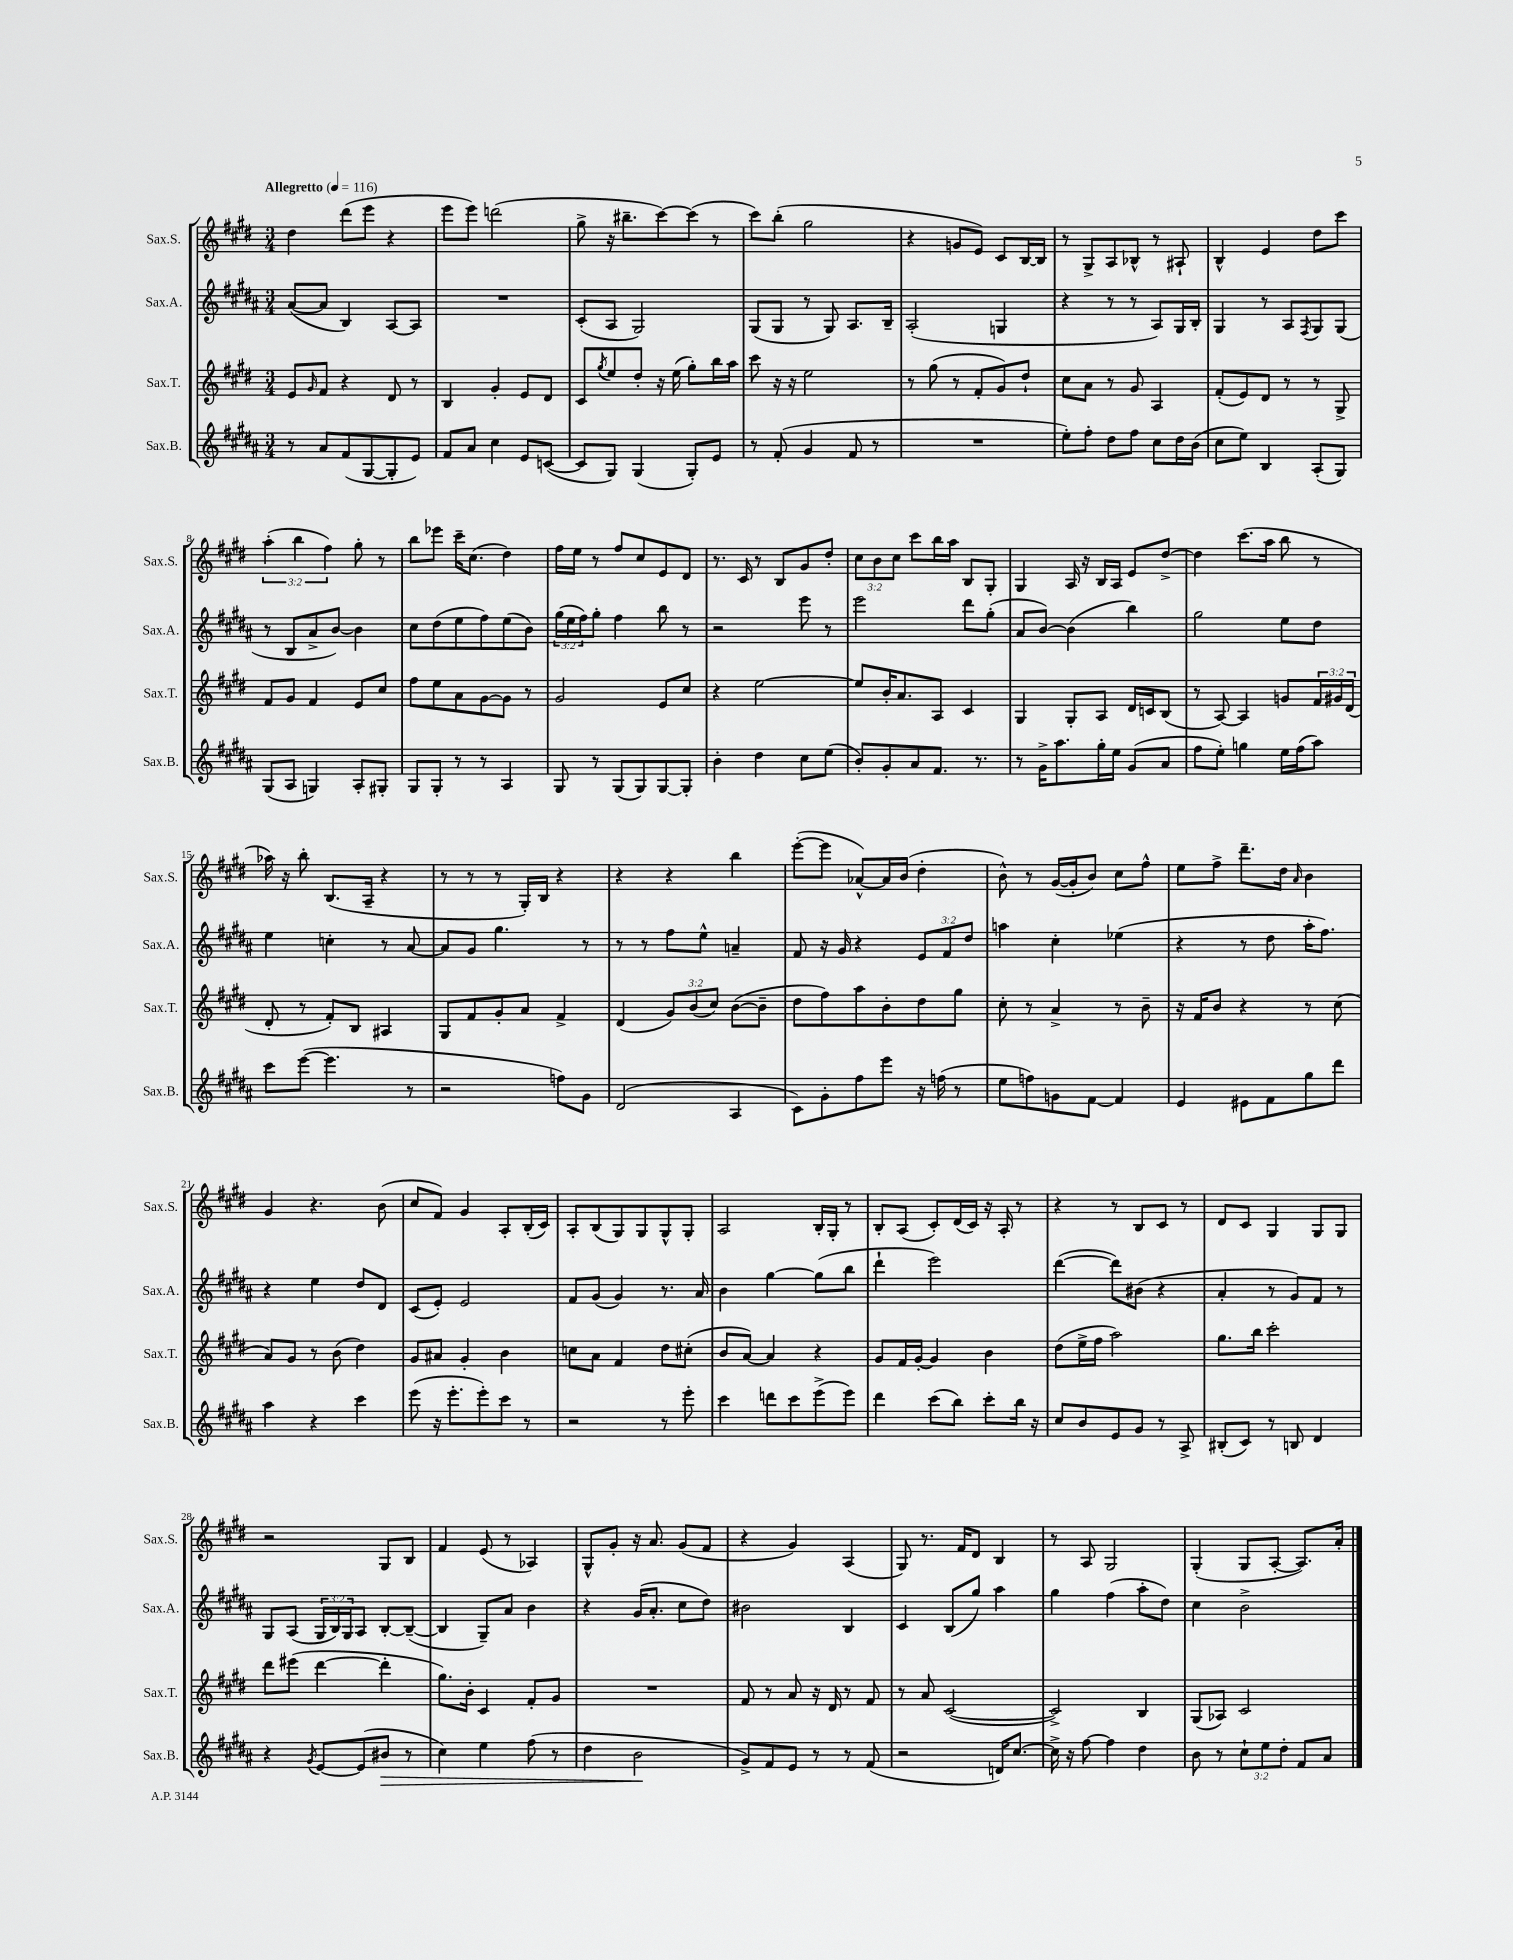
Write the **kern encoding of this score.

**kern	**dynam	**kern	**kern	**kern
*part4	*part4	*part3	*part2	*part1
*staff4	*staff4	*staff3	*staff2	*staff1
*I"Sax.B.	*	*I"Sax.T.	*I"Sax.A.	*I"Sax.S.
*I'Sax.B.	*	*I'Sax.T.	*I'Sax.A.	*I'Sax.S.
*clefG2	*	*clefG2	*clefG2	*clefG2
*k[f#c#g#d#a#]	*	*k[f#c#g#d#]	*k[f#c#g#d#a#]	*k[f#c#g#d#]
*M3/4	*	*M3/4	*M3/4	*M3/4
*MM116	*	*MM116	*MM116	*MM116
=1	=1	=1	=1	=1
!	!	!	!	!LO:TX:a:B:t=Allegretto
8r	.	8e/L	([8a#/L	4dd#\
.	.	16qqg#/	.	.
8a#/L	.	8f#/J	8a#/J]	.
(8f#/	.	4r	4B/)	(8ddd#\L
[8G#/	.	.	.	8eee\J
8G#'/]	.	8d#/	[8A#/L	4r
8e/J)	.	8r	8A#/J]	.
=2	=2	=2	=2	=2
8f#/L	.	4B/	2.r	8eee\L
8a#/J	.	.	.	8eee\J)
4cc#\	.	4g#'/	.	(2dddn\
8e/L	.	8e/L	.	.
([8cn/J	.	8d#/J	.	.
=3	=3	=3	=3	=3
8c/L]	.	8c#/L	(8c#'/L	8gg#^\
.	.	8qgg#/	.	.
8G#/J)	.	8ee/	8A#/J	16r
.	.	.	.	8.bb#X~\L
(4G#/	.	8dd#'/J	2G#/)	.
.	.	16r	.	[8ccc#\)
.	.	(16ee\	.	.
8G#'/L)	.	8gg#'\L)	.	(8ccc#\J]
8e/J	.	16bb\L	.	8r
.	.	16aa\JJ	.	.
=4	=4	=4	=4	=4
8r	.	8ccc#\	(8G#/L	8ccc#\L)
(8f#'/	.	16r	8G#/J	(8bb'\J
.	.	16r	.	.
4g#/	.	2ee\	8r	2gg#\
.	.	.	8G#/)	.
8f#/	.	.	8.A#/L	.
8r	.	.	.	.
.	.	.	16B~/Jk	.
=5	=5	=5	=5	=5
2.r	.	8r	(2A#'/	4r
.	.	(8gg#\	.	.
.	.	8r	.	8gn/L
.	.	8f#'/L	.	8e/J)
.	.	8g#/)	4Gn/	8c#/L
.	.	8dd#`/J	.	[16B/L
.	.	.	.	16B/JJ]
=6	=6	=6	=6	=6
8ee'\L)	.	8cc#\L	4r	8r
8ff#'\J	.	8a\J	.	8G#^/L
8dd#\L	.	8r	8r	8A/
8ff#\J	.	8g#/	8r	8B-X^^/J
8cc#\L	.	4A/	8A#/L)	8r
16dd#\L	.	.	16G#/L	8A#X`/
(16b\JJ	.	.	16B'/JJ	.
=7	=7	=7	=7	=7
8cc#\L	.	(8f#'/L	4G#/	4B^^/
8ee\J)	.	8e/)	.	.
4B/	.	8d#/J	8r	4e/
.	.	8r	8A#/L	.
.	.	.	8qF#/	.
(8A#'/L	.	8r	8G#/	8dd#\L
8G#/J)	.	8G#^/	(8G#/J	8ccc#\J
!!LO:LB:g=z
=8	=8	=8	=8	=8
(8G#/L	.	8f#/L	8r	(6aa'\
8A#/J	.	8g#/J	8B/L	.
.	.	.	.	6bb\
4Gn/)	.	4f#/	8a#^/	.
.	.	.	.	6ff#\)
.	.	.	[8b/J)	.
8A#'/L	.	8e/L	4b\]	8gg#'\
8G#X'/J	.	8cc#/J	.	8r
=9	=9	=9	=9	=9
8G#/L	.	8ff#\L	8cc#\L	8bb\L
8G#'/J	.	8ee\	(8dd#\	8eee-X\J
8r	.	8a\	8ee\	16ccc#~\KL
.	.	.	.	(8.cc#\J
8r	.	[8g#\	8ff#\)	.
4A#/	.	8g#\J]	(8ee\	4dd#\)
.	.	8r	8b\J)	.
=10	=10	=10	=10	=10
8G#/	.	2g#/	(24gg#\LL	16ff#\LL
.	.	.	24ee\	.
.	.	.	.	16ee\JJ
.	.	.	24ff#\J)	.
8r	.	.	8gg#'\J	8r
(8G#/L	.	.	4ff#\	8ff#/L
8G#/)	.	.	.	8cc#/
[8G#/	.	8e/L	8bb\	8e/
8G#'/J]	.	8cc#/J	8r	8d#/J
=11	=11	=11	=11	=11
4b'\	.	4r	2r	8.r
.	.	.	.	16c#/
4dd#\	.	[2ee\	.	8r
.	.	.	.	8B/L
8cc#\L	.	.	8eee\	8g#/
(8ee\J	.	.	8r	8dd#'/J
=12	=12	=12	=12	=12
8b'/L)	.	8ee/L]	2eee\	12cc#\L
.	.	.	.	12b\
8g#'/	.	16b'/K	.	.
.	.	.	.	12cc#\J
.	.	8.a/	.	.
8a#/	.	.	.	8ccc#\L
8.f#/J	.	8A/J	.	16bb\L
.	.	.	.	16aa\JJ
.	.	4c#/	8ddd#\L	8B/L
8.r	.	.	.	.
.	.	.	(8gg#'\J	8G#'/J
=13	=13	=13	=13	=13
8r	.	4G#/	8a#/L	4G#/
16g#^\KL	.	.	[8b/J)	.
8.aa#\	.	.	.	.
.	.	8G#'/L	(4b\]	16A/
.	.	.	.	16r
16gg#'\L	.	8A/J	.	16B/LL
16ee\JJ	.	.	.	16A/JJ
(8g#/L	.	16d#/LL	4bb\)	8e/L
.	.	16cn/J	.	.
8a#/J	.	(8B/J	.	[8dd#^/J
=14	=14	=14	=14	=14
8ff#\L	.	8r	2gg#\	4dd#\]
8ee'\J)	.	[8A/)	.	.
4ggn\	.	4A/]	.	(8.ccc#\L
.	.	.	.	16aa\Jk
16ee\LL	.	8gn/L	8ee\L	8bb\
(16ff#\J	.	.	.	.
8aa#\J)	.	24f#/L	8dd#\J	8r
.	.	24g#X/	.	.
.	.	(24d#/JJ	.	.
!!LO:LB:g=z
=15	=15	=15	=15	=15
8ccc#\L	.	8d#'/	4ee\	16aa-X\)
.	.	.	.	16r
([8eee\J	.	8r	.	8bb'\
4.eee\]	.	8f#'/L)	4ccn'\	(8.B/L
.	.	8B/J	.	.
.	.	.	.	16A~/Jk
.	.	4A#X/	8r	4r
8r	.	.	[8a#/	.
=16	=16	=16	=16	=16
2r	.	8G#/L	8a#/L]	8r
.	.	8f#/	8g#/J	8r
.	.	8g#'/	4.gg#\	8r
.	.	8a/J	.	16G#'/LL)
.	.	.	.	16B/JJ
8ffn\L)	.	4f#^/	.	4r
8g#\J	.	.	8r	.
=17	=17	=17	=17	=17
(2d#/	.	(4d#/	8r	4r
.	.	.	8r	.
.	.	12g#/L)	8ff#\L	4r
.	.	(12b/	.	.
.	.	.	8ee^^\J	.
.	.	12cc#/J)	.	.
4A#/	.	([8b\L	4an~/	4bb\
.	.	8b~\J]	.	.
=18	=18	=18	=18	=18
8c#\L)	.	8dd#\L	8f#/	([8eee'\L
8g#'\	.	8ff#\)	16r	8eee\J]
.	.	.	16g#/	.
8ff#\	.	8aa\	4r	[8a-X^^/L)
8eee\J	.	8b'\	.	16a-/L]
.	.	.	.	(16b/JJ
16r	.	8dd#\	12e/L	4dd#'\
(16ffn\	.	.	.	.
.	.	.	12f#/	.
8r	.	8gg#\J	.	.
.	.	.	12dd#/J	.
=19	=19	=19	=19	=19
8ee\L	.	8cc#'\	4aan\	8b^^\)
8ffn\)	.	8r	.	8r
8gn\	.	4a^/	4cc#'\	([16g#/LL
.	.	.	.	16g#'/J]
[8f#\J	.	.	.	8b/J)
4f#/]	.	8r	(4ee-X\	8cc#\L
.	.	8b~\	.	8ff#^^\J
=20	=20	=20	=20	=20
4e/	.	16r	4r	8ee\L
.	.	16f#/KL	.	.
.	.	8b/J	.	8ff#^\J
8e#X\L	.	4r	8r	8.ddd#~\L
8f#\	.	.	8dd#\	.
.	.	.	.	16dd#\Jk
.	.	.	.	16qqa/
8gg#\	.	8r	16aa#'\KL	4b\
.	.	.	8.ff#\J)	.
8ddd#\J	.	(8cc#\	.	.
!!LO:LB:g=z
=21	=21	=21	=21	=21
4aa#\	.	8a/L)	4r	4g#/
.	.	8g#/J	.	.
4r	.	8r	4ee\	4.r
.	.	(8b\	.	.
4ccc#\	.	4dd#\)	8dd#/L	.
.	.	.	8d#/J	(8b\
=22	=22	=22	=22	=22
(8eee\	.	8g#/L	(8c#/L	8cc#/L
16r	.	8a#X/J	8e'/J)	8f#/J)
8.eee'\L	.	.	.	.
.	.	4g#'/	2e/	4g#/
8eee'\)	.	.	.	.
8ccc#\J	.	4b\	.	8A'/L
8r	.	.	.	(16B'/L
.	.	.	.	16c#/JJ)
=23	=23	=23	=23	=23
2r	.	8ccn\L	8f#/L	8A'/L
.	.	8a\J	(8g#/J	(8B/
.	.	4f#/	4g#/)	8G#/)
.	.	.	.	8G#/
8r	.	8dd#\L	8.r	8G#^^/
8eee'\	.	(8cc#X'\J	.	8G#'/J
.	.	.	16a#/	.
=24	=24	=24	=24	=24
4ccc#\	.	8b/L	4b\	2A/
.	.	[8a/J)	.	.
8dddn\L	.	4a/]	[4gg#\	.
8ccc#\	.	.	.	.
(8eee^\	.	4r	(8gg#\L]	16B'/LL
.	.	.	.	16G#'/JJ
8eee\J)	.	.	8bb\J	8r
=25	=25	=25	=25	=25
4ddd#\	.	8g#/L	4ddd#`\	8B'/L
.	.	16f#/L	.	(8A/J
.	.	[16g#'/JJ	.	.
(8ccc#\L	.	4g#/]	2eee\)	8c#'/L)
8bb\J)	.	.	.	(16d#/L
.	.	.	.	16c#/JJ)
8ccc#'\L	.	4b\	.	16r
.	.	.	.	16A'/
16bb\Jk	.	.	.	8r
16r	.	.	.	.
=26	=26	=26	=26	=26
8cc#/L	.	(8dd#\L	([4ddd#\	4r
8b/	.	16ee^\L	.	.
.	.	16ff#\JJ	.	.
8e/	.	2aa\)	8ddd#\L])	8r
8g#/J	.	.	(8b#X\J	8B/L
8r	.	.	4r	8c#/J
8A#^/	.	.	.	8r
=27	=27	=27	=27	=27
(8B#X'/L	.	8.gg#\L	4a#'/	8d#/L
8c#/J)	.	.	.	8c#/J
.	.	16bb\Jk	.	.
8r	.	2ccc#'\	8r	4G#/
8Bn/	.	.	8g#/L)	.
4d#/	.	.	8f#/J	8G#/L
.	.	.	8r	8G#/J
!!LO:LB:g=z
=28	=28	=28	=28	=28
4r	.	8ddd#\L	8G#/L	2r
.	.	(8eee#X\J	(8A#/J	.
8qg#/	.	.	.	.
[8e/L	.	[4ddd#\	24G#/LL	.
.	.	.	24B/)	.
.	.	.	24G#/J	.
(8e/]	.	.	8A#/J	.
!	!LO:HP:b	!	!	!
8b#X/J	>	4ddd#'\]	[8B'/L	8G#/L
8r	.	.	(8B~/J_	8B/J
=29	=29	=29	=29	=29
4cc#\)	.	8.gg#\L)	4B/]	4f#/
.	.	16b'\Jk	.	.
4ee\	.	4c#/	8G#~/L)	(8e/
.	.	.	8a#/J	8r
(8ff#\	.	8f#'/L	4b\	4A-X/)
8r	.	8g#/J	.	.
=30	=30	=30	=30	=30
4dd#\	.	2.r	4r	8G#^^/L
.	.	.	.	8g#'/J
2b\	.	.	(16g#/KL	16r
.	.	.	8.a#'/J	8.a/
.	.	.	8cc#\L	(8g#/L
.	.	.	8dd#\J)	8f#/J
.	]	.	.	.
=31	=31	=31	=31	=31
8g#^/L)	.	8f#/	2b#X\	4r
8f#/	.	8r	.	.
8e/J	.	8a/	.	4g#/)
8r	.	16r	.	.
.	.	16d#/	.	.
8r	.	8r	4B/	(4A/
(8f#/	.	8f#/	.	.
=32	=32	=32	=32	=32
2r	.	8r	4c#/	8G#/)
.	.	8a/	.	8.r
.	.	([2c#/	(8B/L	.
.	.	.	.	16f#/KL
.	.	.	8gg#/J)	8d#/J
16dn/KL)	.	.	4aa#\	4B/
[8.cc#/J	.	.	.	.
=33	=33	=33	=33	=33
16cc#^\]	.	2c#^/])	4gg#\	8r
16r	.	.	.	.
[8ff#\	.	.	.	8A/
4ff#\]	.	.	(4ff#\	2G#/
4dd#\	.	4B/	8aa#'\L	.
.	.	.	8dd#\J)	.
=34	=34	=34	=34	=34
8b\	.	(8G#/L	4cc#\	(4G#'/
8r	.	8A-X/J)	.	.
12cc#`\L	.	2c#/	2b^\	8G#/L
12ee\	.	.	.	.
.	.	.	.	[8A'/J
12dd#'\J	.	.	.	.
8f#/L	.	.	.	8.A/L])
8a#/J	.	.	.	.
.	.	.	.	16a'/Jk
==	==	==	==	==
*-	*-	*-	*-	*-
